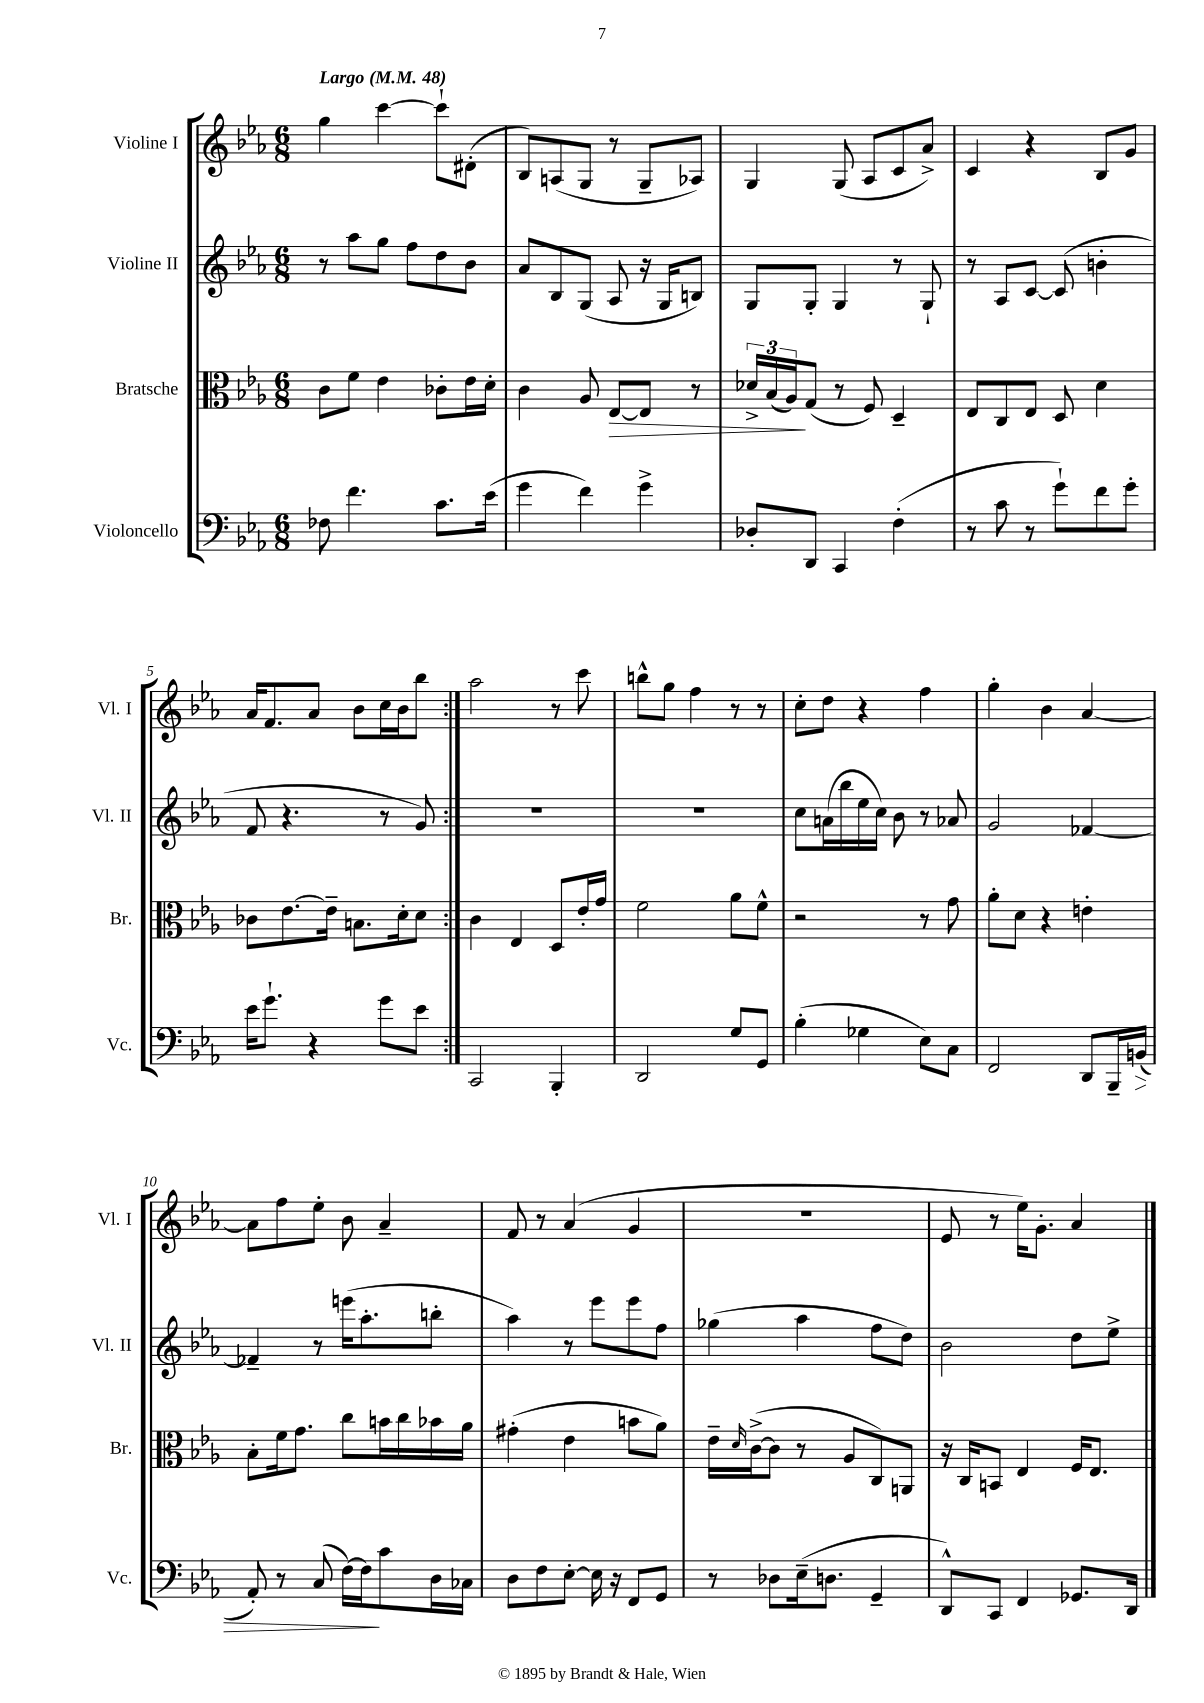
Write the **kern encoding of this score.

**kern	**kern	**kern	**kern
*staff4	*staff3	*staff2	*staff1
*clefF4	*clefC3	*clefG2	*clefG2
*k[b-e-a-]	*k[b-e-a-]	*k[b-e-a-]	*k[b-e-a-]
*M6/8	*M6/8	*M6/8	*M6/8
*MM48	*MM48	*MM48	*MM48
8F-\	8c\L	8r	4gg\
4.f\	8f\J	8aa-\L	.
.	4e-\	8gg\J	[4ccc\
.	.	8ff\L	.
8.c\L	8c-'\L	8dd\	8ccc`\]L
.	16e-\L	8b-\J	(8d#'\J
(16e-\Jk	16d'\JJ	.	.
=	=	=	=
4g\	4c\	8a-/L	8B-/L)
.	.	8B-/	(8A/
4f\)	8A-/	(8G/J	8G/J
.	[8E-/L	8A-/	8r
4g^\	8E-/]J	16r	8G~/L
.	.	16G/LK	.
.	8r	8B/J)	8A-/J)
=	=	=	=
8D-'/L	24d-^/LL	8G/L	4G/
.	(24B-/	.	.
.	24A-/J)	.	.
8DD/J	(8G/J	8G'/J	.
4CC/	8r	4G/	(8G/
.	8F/)	.	8A-/L
(4F'\	4D~/	8r	8c/
.	.	8G`/	8a-^/J)
=	=	=	=
8r	8E-/L	8r	4c/
8c\	8C/	8A-/L	.
8r	8E-/J	[8c/J	4r
8g`\L)	8D/	(8c/]	.
8f\	4d\	4b'\	8B-/L
8g'\J	.	.	8g/J
=	=	=	=
16e-\LK	8c-\L	8f/	16a-/LK
8.g`\J	.	.	8.f/
.	[8.e-\	4.r	.
4r	.	.	8a-/J
.	16e-~\]Jk	.	.
.	8.B\L	.	8b-\L
8g\L	.	8r	16cc\L
.	16d'\k	.	16b-\J
8e-\J	8d\J	8g/)	8bb-\J
=:|!	=:|!	=:|!	=:|!
2CC/	4c\	2.r	2aa-\
.	4E-/	.	.
4BBB-'/	8D/L	.	8r
.	16e-'/L	.	8ccc\
.	16g/JJ	.	.
=	=	=	=
2DD/	2f\	2.r	8bb^^\L
.	.	.	8gg\J
.	.	.	4ff\
8G/L	8a-\L	.	8r
8GG/J	8f^^\J	.	8r
=	=	=	=
(4B-'\	2r	8cc\L	8cc'\L
.	.	(16a\L	8dd\J
.	.	16bb-\	.
4G-\	.	16ee-\	4r
.	.	16cc\JJ)	.
.	.	8b-\	.
8E-\L)	8r	8r	4ff\
8C\J	8g\	8a-/	.
=	=	=	=
2FF/	8a-'\L	2g/	4gg'\
.	8d\J	.	.
.	4r	.	4b-\
8DD/L	4e'\	[4f-/	[4a-/
16BBB-~/L	.	.	.
(16BB/JJ	.	.	.
=	=	=	=
8AA-'/)	8B-'\L	4f-~/]	8a-\]L
8r	16f\k	.	8ff\
.	8.g\J	.	.
(8C/	.	8r	8ee-'\J
[16F\LL)	8cc\L	(16eee\LK	8b-\
16F\]J	.	8.aa-'\	.
8c\	16b\L	.	4a-~/
.	16cc\	.	.
16D\L	16b-\	8bb'\J	.
16C-\JJ	16a-\JJ	.	.
=	=	=	=
8D\L	(4g#'\	4aa-\)	8f/
8F\	.	.	8r
[8E-'\J	4e-\	8r	(4a-/
16E-\]	.	8eee-\L	.
16r	.	.	.
8FF/L	8b\L	8eee-\	4g/
8GG/J	8a-\J)	8ff\J	.
=	=	=	=
8r	16e-~\LL	(4gg-\	2.r
.	16qqd/	.	.
.	([16c^\J	.	.
8D-\L	8c\]J	.	.
(16E-~\k	8r	4aa-\	.
8.D\J	.	.	.
.	8A-/L	.	.
4GG~/	8C/)	8ff\L	.
.	8AA/J	8dd\J)	.
=	=	=	=
8DD^^/L)	16r	2b-\	8e-/
.	16C/LK	.	.
8CC/J	8BB/J	.	8r
4FF/	4E-/	.	16ee-\LK)
.	.	.	8.g'\J
8.GG-/L	16F/LK	8dd\L	4a-/
.	8.E-/J	.	.
.	.	8ee-^\J	.
16DD/Jk	.	.	.
==	==	==	==
*-	*-	*-	*-
